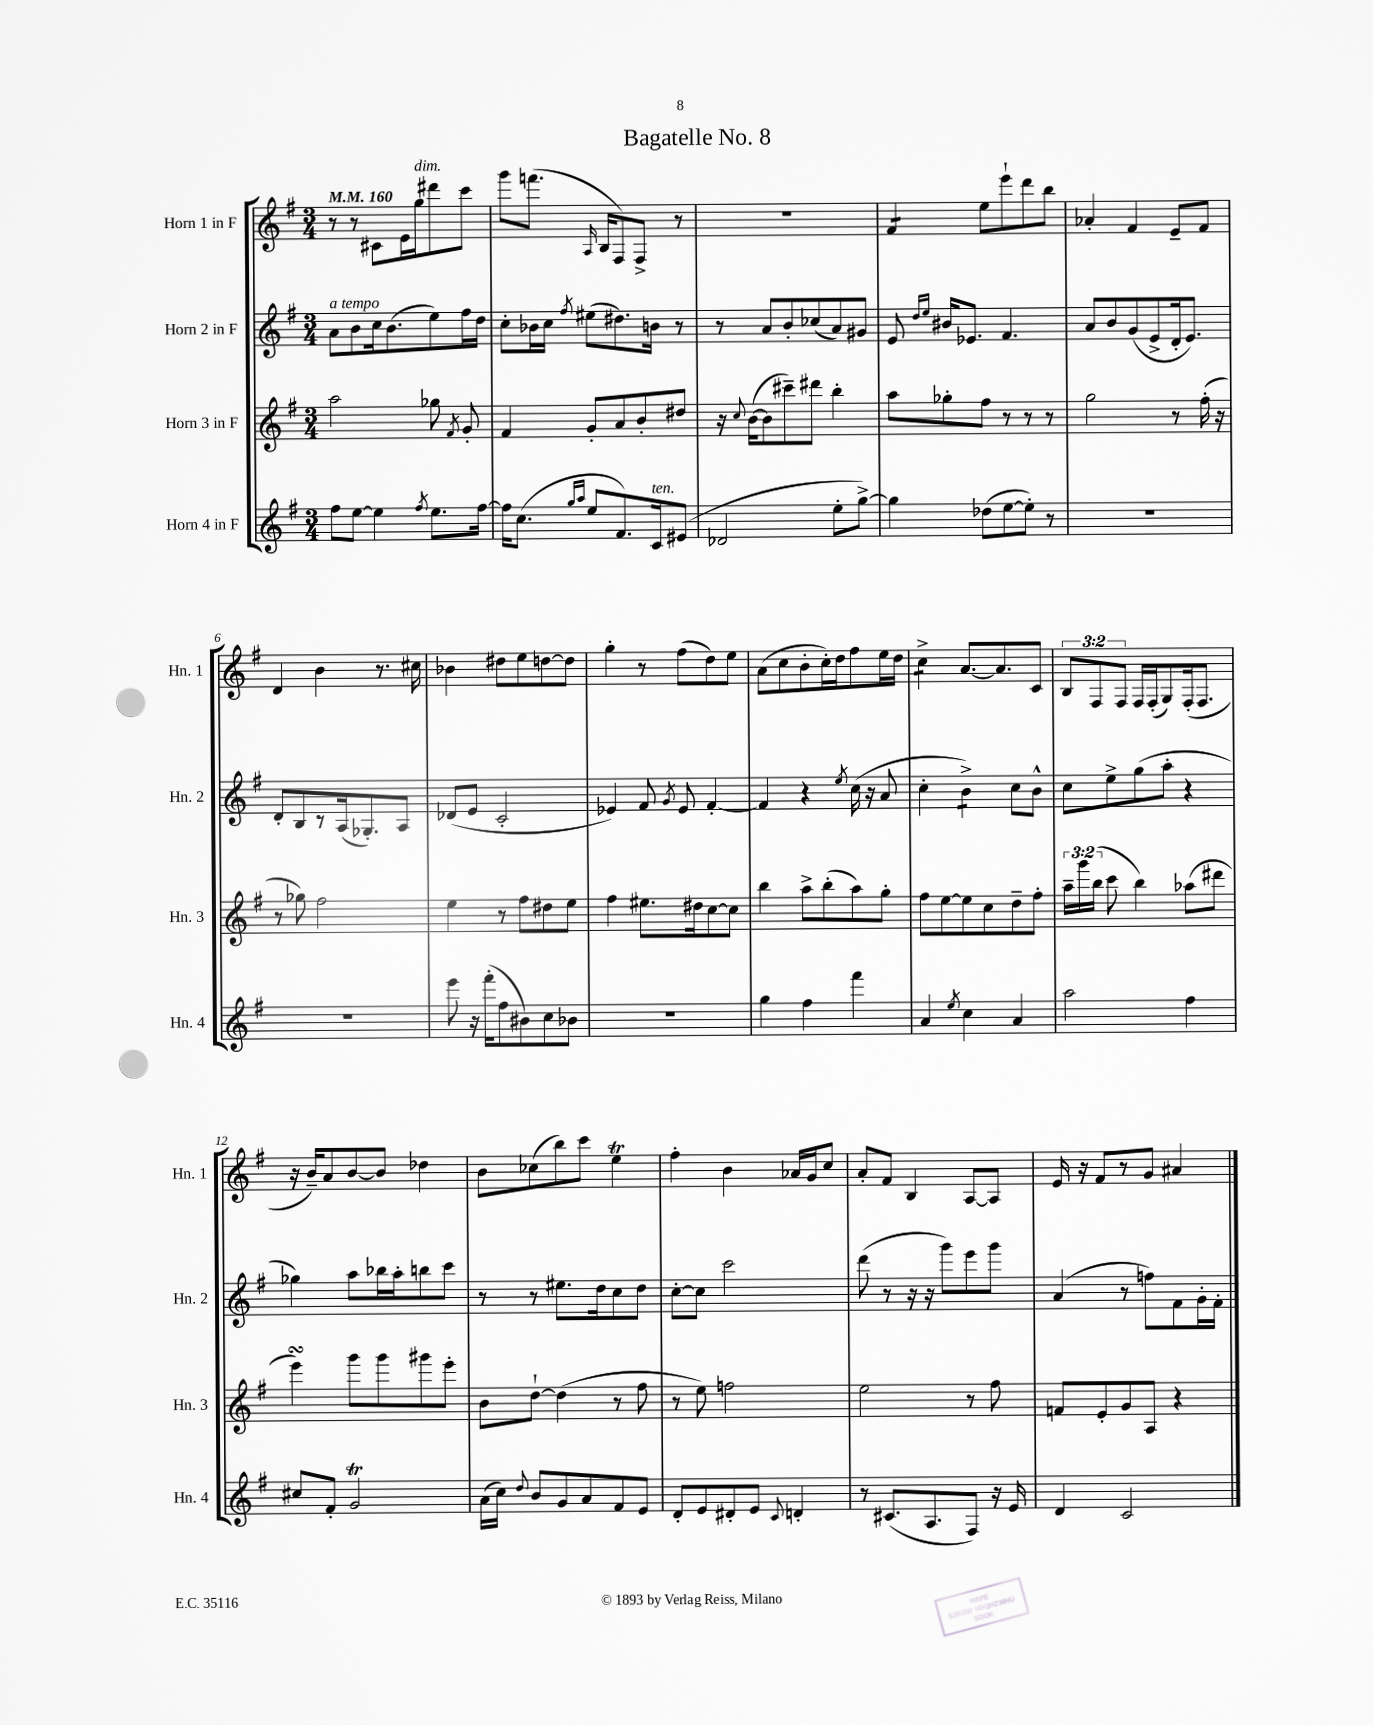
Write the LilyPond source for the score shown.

\header { title = "Bagatelle No. 8" }
<<
\new StaffGroup <<
\new Staff = "s0" \with { instrumentName = "Horn 1 in F" shortInstrumentName = "Hn. 1" } {
    \clef treble \key g \major \numericTimeSignature \time 3/4 \override Staff.TupletNumber.text = #tuplet-number::calc-fraction-text \tempo 4 = 160
    \autoBeamOff r8 r8 cis'8[ e'16 g''16^\markup { \italic "dim." } dis'''8 c'''8] |
    g'''8[ f'''8.]( \grace { a16 } b16[ fis8) fis8]-> r8 |
    R2. |
    fis'4:8 e''8[ e'''8-! d'''8 b''8] |
    aes'4-. fis'4 e'8[-- fis'8] |
    d'4 b'4 r8. cis''16 |
    bes'4 dis''8[ e''8 d''8~ d''8] |
    g''4-. r8 fis''8[( d''8) e''8] |
    a'8[( c''8 b'8-. c''16-.) d''16 fis''8 e''16 d''16] |
    c''4:8-> a'8.[~ a'8. c'8] |
    \tuplet 3/2 { b8[ fis8 fis8] } fis16[ fis16-.( g8) fis16-.( fis8.] |
    r16 b'16[--) a'8 b'8~ b'8] des''4 |
    b'8[ ces''8( b''8) c'''8] e''4\trill |
    fis''4-. b'4 aes'16[ g'16 c''8] |
    a'8[-. fis'8] b4 a8[~ a8] |
    e'16 r16 fis'8[ r8 g'8] ais'4 \bar "|." |
}
\new Staff = "s1" \with { instrumentName = "Horn 2 in F" shortInstrumentName = "Hn. 2" } {
    \clef treble \key g \major \numericTimeSignature \time 3/4
    \autoBeamOff a'8[^\markup { \italic "a tempo" } b'8 c''16 b'8.( e''8) fis''16 d''16] |
    c''8[-. bes'16 c''16] \acciaccatura { fis''8 } eis''8[( dis''8.) b'16] r8 |
    r8 a'8[ b'8-. ces''8( a'8) gis'8] |
    e'8 \grace { d''16[ e''16] } bis'16[ ees'8.] fis'4. |
    a'8[ b'8 g'8( e'8-> d'16-. e'8.]) |
    d'8[-. b8 r8 a16( ges8.-.) a8] |
    des'8[( e'8] c'2-. |
    ees'4) fis'8 \acciaccatura { g'8 } ees'8 fis'4~-. |
    fis'4 r4 \acciaccatura { e''8 } c''16( r16 a'8 |
    c''4-. b'4:8->) c''8[ b'8]-^ |
    c''8[ e''8-> g''8( a''8]-. r4 |
    ges''4) a''8[ bes''16 a''16-. b''8 c'''8] |
    r8 r8 eis''8.[ d''16 c''8 d''8] |
    c''8[~-. c''8] c'''2 |
    d'''8( r8 r16 r16 g'''8[) e'''8 g'''8] |
    a'4( r8 f''8[) fis'8 g'16-. fis'16]-. \bar "|." |
}
\new Staff = "s2" \with { instrumentName = "Horn 3 in F" shortInstrumentName = "Hn. 3" } {
    \clef treble \key g \major \numericTimeSignature \time 3/4 \override Staff.TupletNumber.text = #tuplet-number::calc-fraction-text
    \autoBeamOff a''2 ges''8 \acciaccatura { fis'8 } g'8-. |
    fis'4 g'8[-. a'8 b'8-. dis''8] |
    r16 \appoggiatura { c''8 } b'16[~( b'8 cis'''8--) dis'''8] b''4-. |
    a''8[ ges''8-. fis''8] r8 r8 r8 |
    g''2 r8 fis''16-.( r16 |
    r8 ges''8) fis''2 |
    e''4 r8 fis''8[ dis''8 e''8] |
    fis''4 eis''8.[ dis''16 c''8~ c''8] |
    b''4 a''8[-> b''8-.( a''8) g''8]-. |
    fis''8[ e''8~ e''8 c''8 d''8-- fis''8]-. |
    \tuplet 3/2 { a''16[-- g'''16 b''16]( } c'''8 b''4) aes''8[( dis'''8] |
    e'''4\turn) g'''8[ g'''8 gis'''8 e'''8]-. |
    b'8[ d''8]~-! d''4( r8 fis''8 |
    r8 e''8) f''2 |
    e''2 r8 fis''8 |
    f'8[ e'8-. g'8 a8] r4 \bar "|." |
}
\new Staff = "s3" \with { instrumentName = "Horn 4 in F" shortInstrumentName = "Hn. 4" } {
    \clef treble \key g \major \numericTimeSignature \time 3/4
    \autoBeamOff fis''8[ e''8]~ e''4 \acciaccatura { fis''8 } e''8.[ fis''16]~ |
    fis''16[ c''8.]( \grace { g''16[ a''16] } e''8[ fis'8.) c'16^\markup { \italic "ten." } eis'8]( |
    des'2 e''8[-. g''8]~->) |
    g''4 des''8[( e''8~ e''8]-.) r8 |
    R2. |
    R2. |
    e'''8 r16 fis'''16[-.( fis''8 bis'8) c''8 bes'8] |
    R2. |
    g''4 fis''4 fis'''4 |
    a'4 \acciaccatura { e''8 } c''4 a'4 |
    a''2 fis''4 |
    cis''8[ fis'8]-. g'2\trill |
    a'16[( c''16]) \appoggiatura { d''8 } b'8[ g'8 a'8 fis'8 e'8] |
    d'8[-. e'8 dis'8-. e'8] \appoggiatura { c'8 } d'4-. |
    r8 cis'8.[( a8. fis8]) r16 e'16 |
    d'4 c'2 \bar "|." |
}
>>
>>
